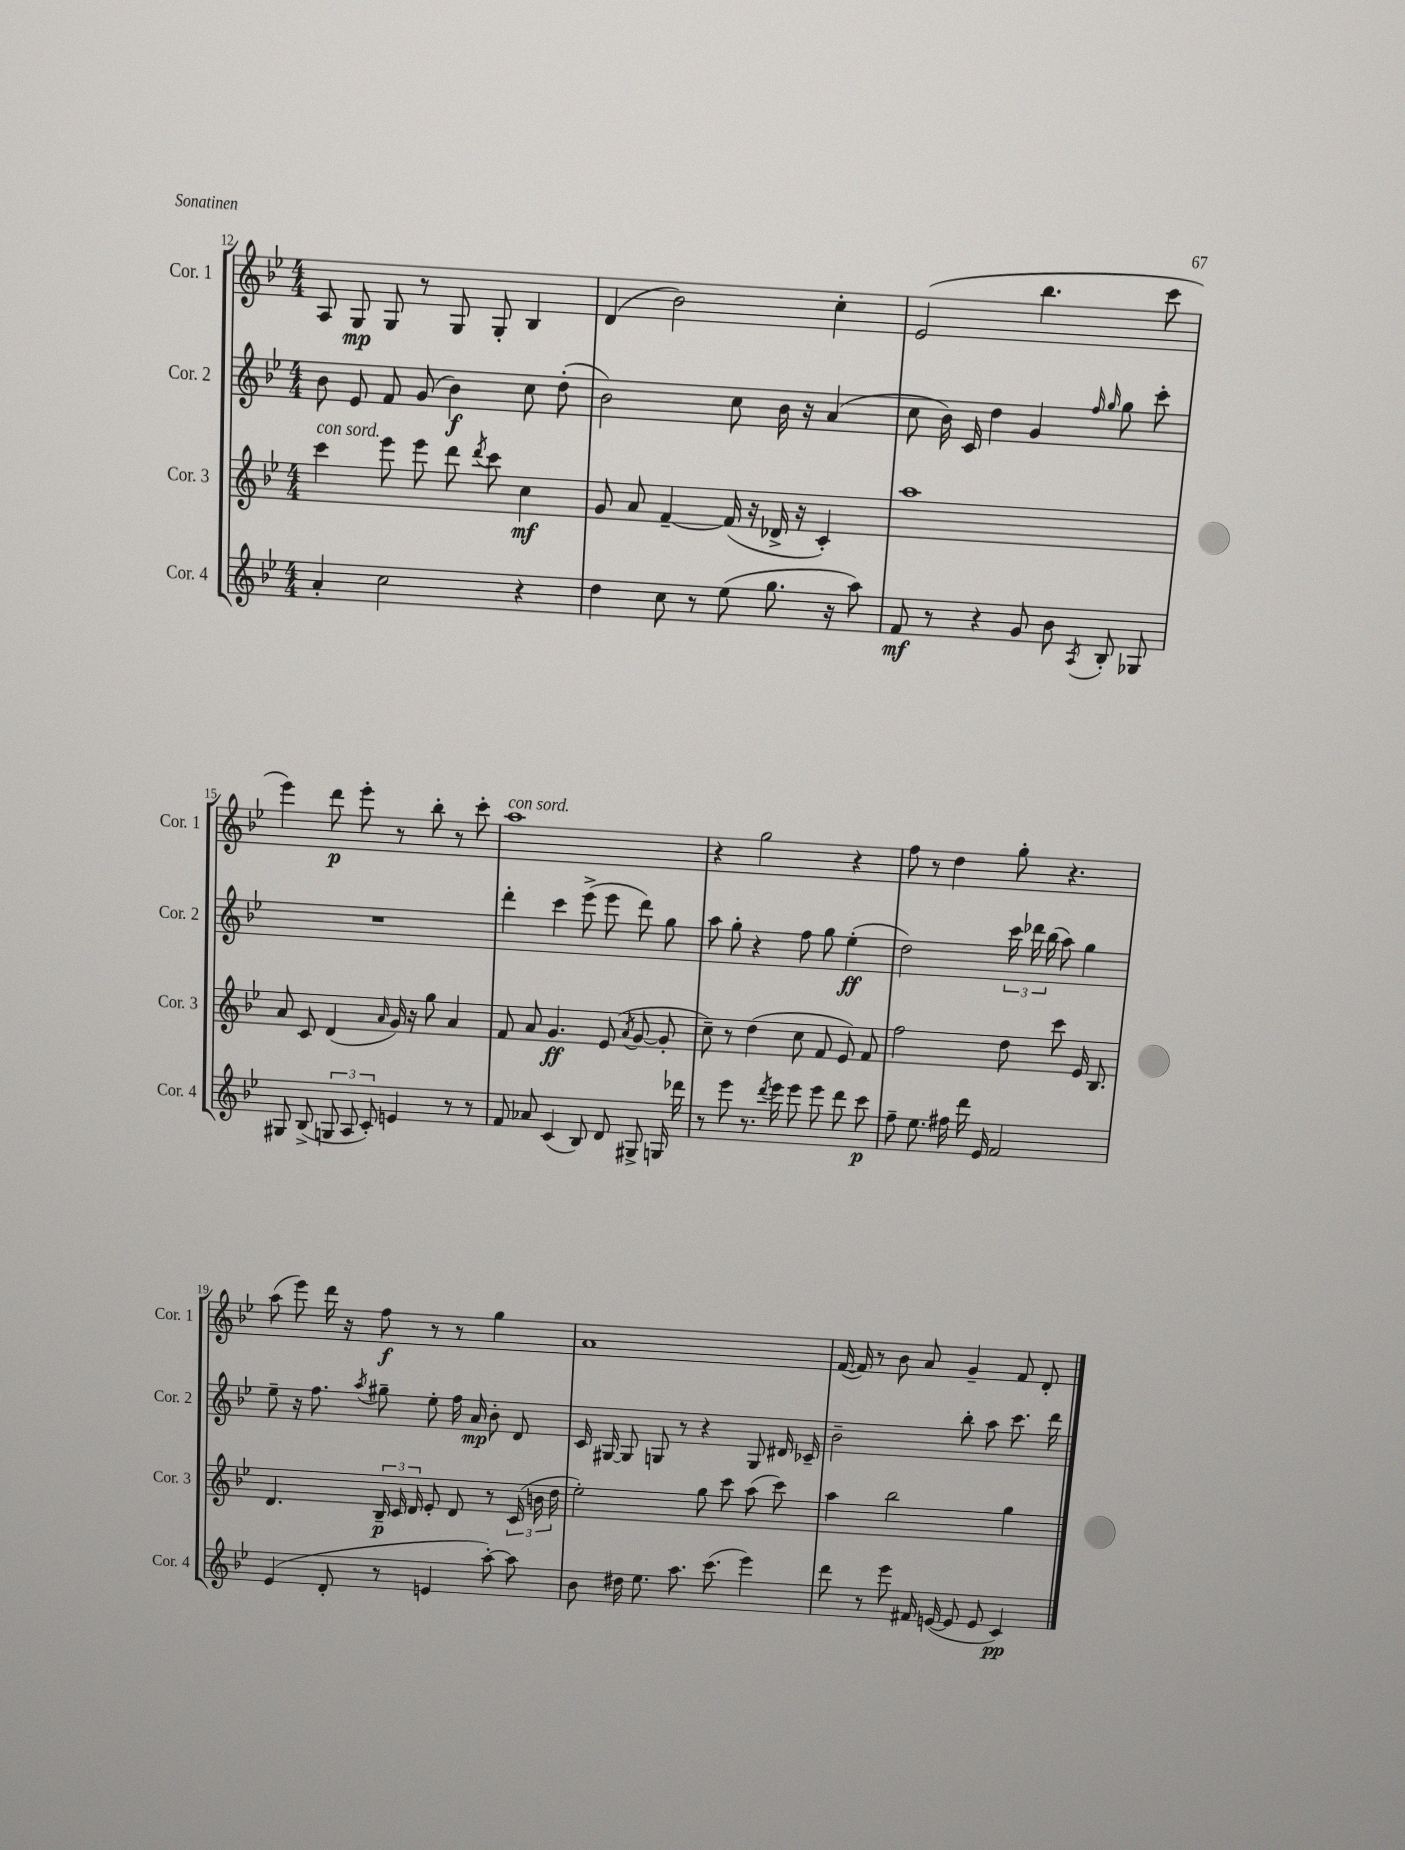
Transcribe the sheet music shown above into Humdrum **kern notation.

**kern	**kern	**kern	**kern
*staff4	*staff3	*staff2	*staff1
*clefG2	*clefG2	*clefG2	*clefG2
*k[b-e-]	*k[b-e-]	*k[b-e-]	*k[b-e-]
*M4/4	*M4/4	*M4/4	*M4/4
4a'/	4ccc\	8b-\	8A/
.	.	8e-/	8G/
2cc\	8eee-\	8f/	8G/
.	8eee-\	(8g/	8r
.	8ddd\	4b-\)	8G/
.	8qddd/	.	.
.	8ccc\	.	8G'/
4r	4cc\	8cc\	4B-/
.	.	(8dd'\	.
=	=	=	=
4dd\	8g/	2b-\)	(4d/
.	8a/	.	.
8cc\	[4f~/	.	2b-\)
8r	.	.	.
(8ee-\	(16f/]	8cc\	.
.	16r	.	.
8.gg\	16d-^/	16b-\	.
.	16r	16r	.
.	4c'/)	(4a/	4cc'\
16r	.	.	.
8aa\)	.	.	.
=	=	=	=
8f/	1aa	8cc\	(2e-/
8r	.	16b-\)	.
.	.	16c/	.
4r	.	4dd\	.
8g/	.	4g/	4.bb-\
8b-\	.	.	.
.	.	16qqff/	.
8qA/	.	16qqgg/	.
8B-'/	.	8gg\	.
8G-/	.	8ccc'\	8ccc\
=	=	=	=
8G#/	8a/	1r	4eee-\)
(8B-^/	8c/	.	.
12G/	(4d/	.	8ddd\
12A/	.	.	.
.	.	.	8eee-'\
12c'/)	.	.	.
.	16qqa/	.	.
4e/	16g/)	.	8r
.	16r	.	.
.	8gg\	.	8bb-'\
8r	4a/	.	8r
8r	.	.	8ccc'\
=	=	=	=
8f/	8f/	4ddd'\	1aa
8a-/	8a/	.	.
(4c/	4.g/	4ccc\	.
8B-/)	.	(8eee-^\	.
8d/	(8e-/	8eee-\	.
.	8qa/	.	.
8G#^/	[8g/	8ddd\)	.
16G/	8g'/]	8gg\	.
16ddd-\	.	.	.
=	=	=	=
8r	8cc~\)	8aa\	4r
8eee-\	8r	8gg'\	.
8.r	(4dd\	4r	2gg\
8qddd/	.	.	.
16eee-\	.	.	.
8eee-\	8cc\	8ff\	.
8eee-\	8f/	8gg\	.
8ddd\	8e-/)	(4ee-'\	4r
8ccc\	8f/	.	.
=	=	=	=
8ff~\	2ff\	2dd\)	8ff\
8.ee-\	.	.	8r
.	.	.	4dd\
16ff#\	.	.	.
16ddd\	.	.	.
16e-/	.	.	.
2f/	8dd\	24ccc\	8gg'\
.	.	24ddd-\	.
.	.	(24bb-\	.
.	8ccc\	8aa\)	4.r
.	16e-/	4gg\	.
.	8.B-/	.	.
=	=	=	=
(4e-/	4.d/	8ee-~\	(8aa\
.	.	16r	8eee-\)
.	.	8.ff\	.
8d'/	.	.	16ddd\
.	.	.	16r
.	.	8qaa/	.
8r	24B-~/	8gg#~\	8ff\
.	24c/	.	.
.	24d/	.	.
4e/	8e-'/	8ee-'\	8r
.	8d/	16ff\	8r
.	.	16a/	.
[8aa'\)	8r	8b-'\	4gg\
8aa\]	(24c/	8d/	.
.	24b\	.	.
.	24dd\	.	.
=	=	=	=
8b-\	2ee-'\)	16c/	1a
.	.	[16G#/	.
16dd#\	.	8G#/]	.
8.ee-\	.	.	.
.	.	8G/	.
8.aa\	.	8r	.
.	8gg\	4r	.
(8.ccc\	.	.	.
.	8ccc\	.	.
4eee-\)	(8aa\	8G/	.
.	8ccc\)	16d#/	.
.	.	16c-~/	.
=	=	=	=
8ddd\	4aa\	2b-~\	([16f/
.	.	.	16f/])
8r	.	.	8r
8eee-\	2bb-\	.	8b-\
16f#/	.	.	8a/
([16e/	.	.	.
8e/]	.	8bb-'\	4g~/
8e/	.	8aa\	.
4c/)	4gg\	8.ccc\	8f/
.	.	.	8d'/
.	.	16ddd\	.
==	==	==	==
*-	*-	*-	*-
